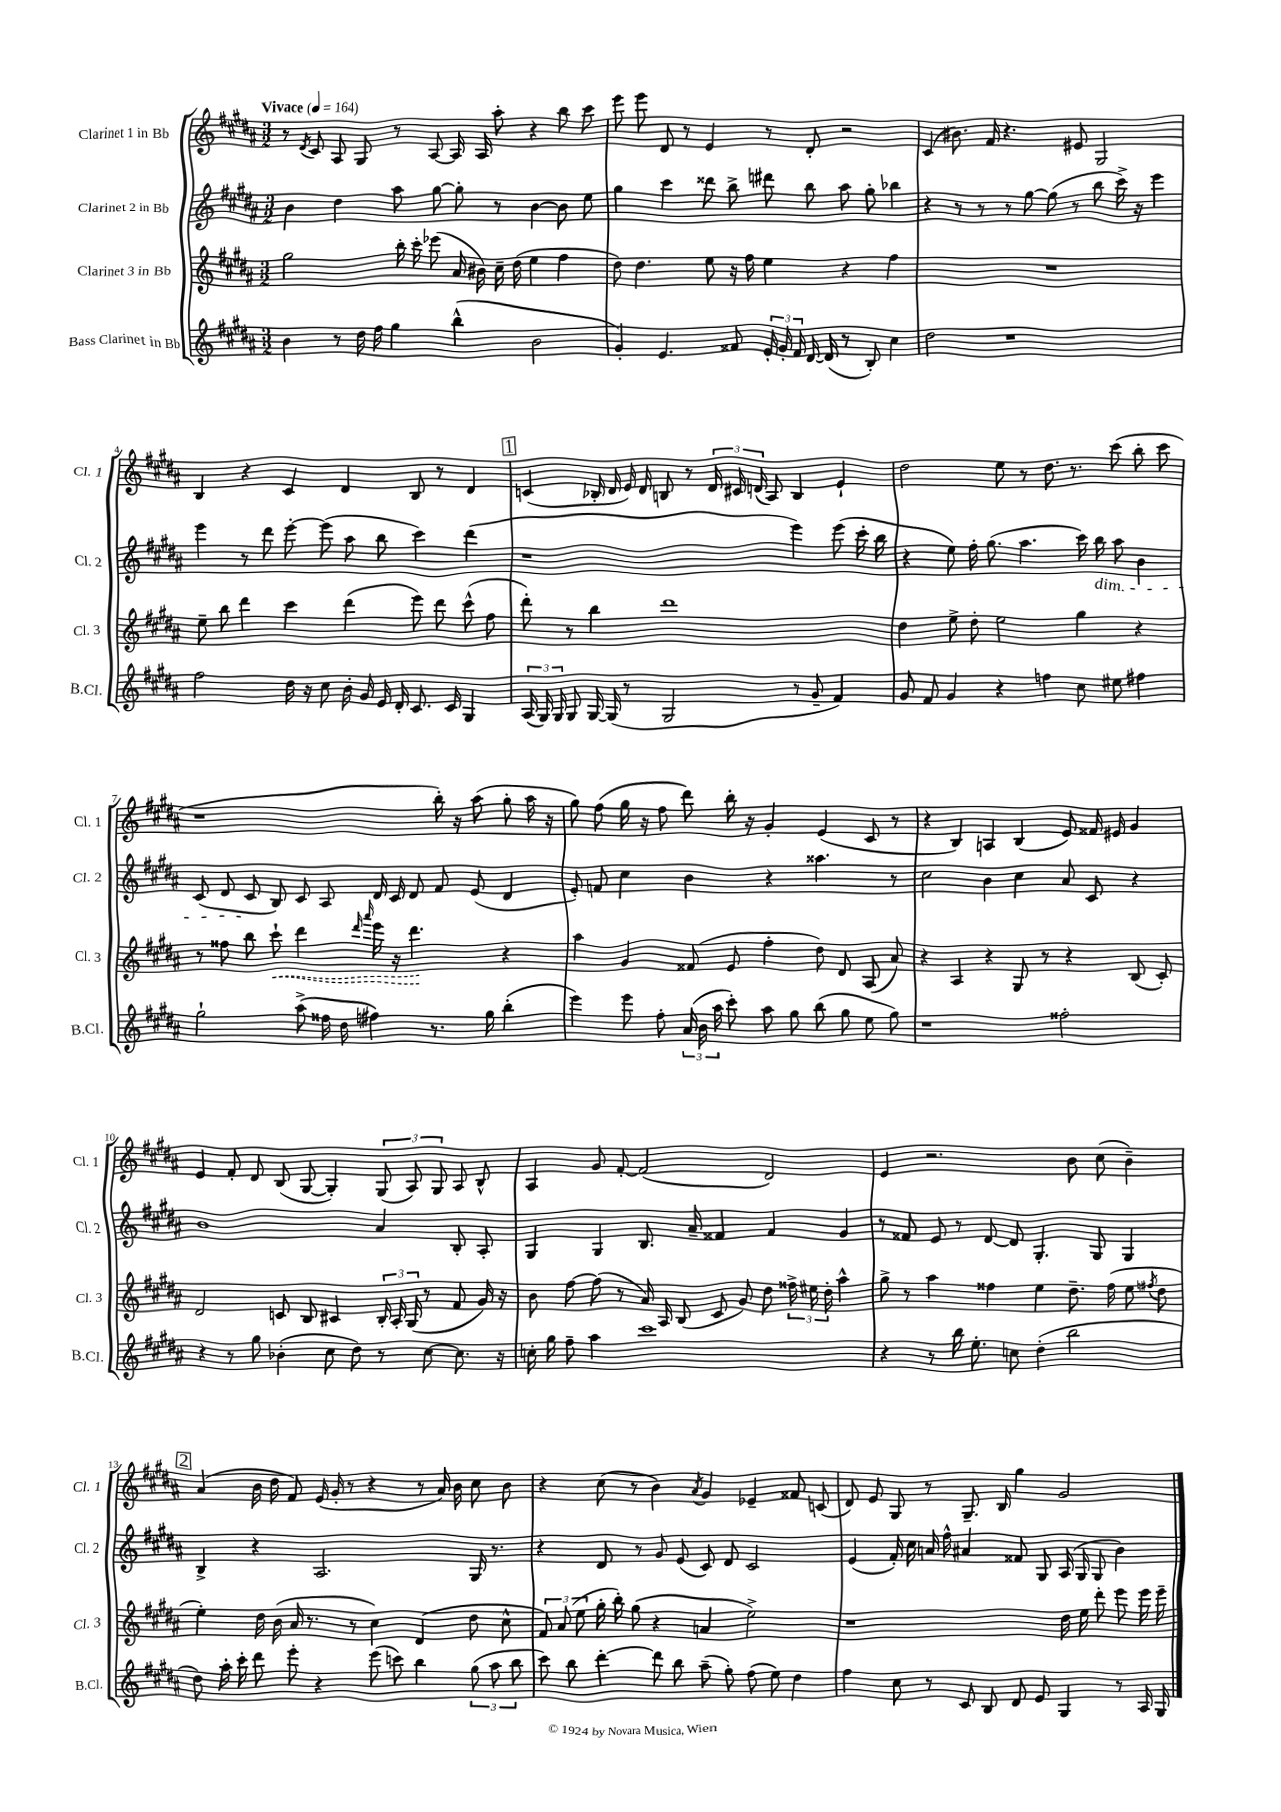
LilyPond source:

<<
\new StaffGroup <<
\new Staff = "s0" \with { instrumentName = "Clarinet 1 in Bb" shortInstrumentName = "Cl. 1" } {
    \clef treble \key b \major \numericTimeSignature \time 3/2 \tempo "Vivace" 4 = 164
    \autoBeamOff r8 \acciaccatura { dis'8 } cis'8 ais8 gis8 r8 ais8~ ais16 ais16 ais''8-. r4 b''8 cis'''8 |
    e'''8 e'''8 dis'8 r8 e'4 r8 dis'8-. r2 |
    cis'4( bis'8.) fis'16 r4. eis'8 gis2 |
    b4 r4 cis'4 dis'4 b8 r8 dis'4 |
    \mark \markup { \box "1" } c'4( bes16-. dis'16 e'16) dis'16 b8 r8 \tuplet 3/2 { dis'16 cis'16 d'16( } ais8) b4 e'4-! |
    dis''2 e''8 r8 dis''8. r8. cis'''8( b''8-. cis'''8 |
    r1 b''16-.) r16 ais''8( gis''8-. ais''16 r16 |
    gis''8) fis''8( gis''16 r16 fis''8 dis'''8) b''16-. r16 gis'4-. e'4( cis'8 r8 |
    r4 b4) a4 b4( e'8) fisis'16 eis'16 gis'4 |
    e'4 fis'8-. dis'8 b8( gis8~ gis4-.) \tuplet 3/2 { gis8( ais8) gis8 } ais8 b8-^ |
    ais4 gis'8 fis'8~-. fis'2( dis'2) |
    e'4 r2. b'8 cis''8( b'4--) |
    \mark \markup { \box "2" } ais'4( b'16 dis''16 fis'8) e'16( gis'16-. r8 r4 r8 ais'16) b'16 cis''8 b'8 |
    r4 cis''8( r8 b'4) \acciaccatura { ais'8 } gis'4 ees'4-- fisis'8 c'8( |
    dis'8) e'8 gis8 r8 gis8.-- b16 gis''4 gis'2 \bar "|." |
}
\new Staff = "s1" \with { instrumentName = "Clarinet 2 in Bb" shortInstrumentName = "Cl. 2" } {
    \clef treble \key b \major \numericTimeSignature \time 3/2
    \autoBeamOff b'4 dis''4 ais''8 gis''8~ gis''8-. r8 b'4~ b'8 e''8 |
    gis''4 cis'''4 disis'''8 b''8-> dis'''8 b''8 ais''8 gis''8-. bes''4 |
    r4 r8 r8 r8 gis''8~ gis''8( r8 b''8 cis'''16->) r16 e'''4 |
    e'''4 r8 dis'''8 e'''8~-. e'''8( ais''8 b''8 cis'''4) dis'''4( |
    \mark \markup { \box "1" } r1 e'''4) e'''8( cis'''16-. b''16 |
    r4 e''8) fis''16-. gis''8.( ais''4. cis'''16) b''16\dim ais''8 b'4 |
    cis'8( dis'8 cis'8\! b8) cis'8 ais8 dis'16 cis'16 dis'8 fis'8 e'8( dis'4 |
    e'8-.) f'8 cis''4 b'4 r4 aisis''4. r8 |
    cis''2 b'4 cis''4 ais'8 cis'8 r4 |
    b'1 ais'4 b8-. ais8-. |
    gis4 gis4 b8. ais'16-- fisis'4 fisis'4 gis'4 |
    r8 fisis'8 e'8 r8 dis'8~ dis'8 gis4.-. gis8 gis4 |
    \mark \markup { \box "2" } b4-> r4 ais2. gis16 r8. |
    r4 dis'8 r8 gis'8 e'8( cis'8) dis'8 cis'2 |
    e'4( fis'16-.) cis''16 a'16 fis''16-^ ais'4 fisis'8 gis8 ais16( gis16 gis8 b'4) \bar "|." |
}
\new Staff = "s2" \with { instrumentName = "Clarinet 3 in Bb" shortInstrumentName = "Cl. 3" } {
    \clef treble \key b \major \numericTimeSignature \time 3/2
    \autoBeamOff gis''2 b''16-. cis'''16-. ees'''8( ais'16 bis'16) cis''16-- dis''16( e''4 fis''4 |
    dis''8) dis''4. e''8 r16 fis''16 e''4 r4 fis''4 |
    R1. |
    e''8-- b''8 dis'''4 cis'''4 dis'''4( e'''8) dis'''8 cis'''8-^( fis''8 |
    \mark \markup { \box "1" } dis'''8-.) r8 b''4 dis'''1 |
    dis''4 e''8-> dis''8-. e''2 gis''4 r4 |
    r8 fisis''8 b''8 \once \override Hairpin.style = #'dashed-line cis'''8-!\< dis'''4 \grace { dis'''16 ais'''16 } e'''16 r16 dis'''4.\! r4 |
    ais''4 gis'4 fisis'8( e'8 fis''4-. dis''8) dis'8 ais8( ais'8) |
    r4 ais4 r4 gis8 r8 r4 b8( cis'8-.) |
    dis'2 c'8 b8 cis'4 \tuplet 3/2 { b16-. ais16-. gis16( } r8 fis'8 gis'16) r16 |
    b'8 fis''8~ fis''8( r8 ais'16) ais16 b8( cis'8 gis'8) dis''8 \tuplet 3/2 { fisis''16-> eis''16 dis''16-. } ais''4-^ |
    gis''8-> r8 ais''4 fisis''4 e''4 dis''8.-- fisis''16( e''8 \acciaccatura { fis''8 } dis''8 |
    \mark \markup { \box "2" } e''4-.) dis''16 b'16( ais'16 r8. r8 cis''4) dis'4( dis''8 cis''8-^ |
    \tuplet 3/2 { fis'8) ais'8( e''8 } gis''16-. b''16-.) gis''8( r4 a'4 e''2->) |
    r1 dis''16 e''16 dis'''8-. e'''8 e'''16 e'''16-- \bar "|." |
}
\new Staff = "s3" \with { instrumentName = "Bass Clarinet in Bb" shortInstrumentName = "B.Cl." } {
    \clef treble \key b \major \numericTimeSignature \time 3/2
    \autoBeamOff b'4 r8 dis''16 fis''16 gis''4 b''4-^( b'2 |
    gis'4-.) e'4. fisis'8 \tuplet 3/2 { e'16-. gis'16-. fisis'16 } dis'16~ dis'16( r8 b8-.) cis''4 |
    dis''2 r1 |
    fis''2 dis''16 r16 cis''8 b'16-. gis'16 e'16 dis'16-. cis'8. cis'16 gis4 |
    \mark \markup { \box "1" } \tuplet 3/2 { ais16( gis16) gis16 } gis8 gis16~ gis16( r8 gis2 r8 gis'8-- fis'4) |
    gis'8 fis'8 gis'4 r4 f''4 cis''8 eis''8 fis''4 |
    gis''2-! ais''8->( fisis''16 dis''16 fis''4) r8. gis''16 b''4-.( |
    e'''4) e'''8 fis''8-. \tuplet 3/2 { ais'16( b'16 ais''16 } cis'''8-.) ais''8 gis''8 b''8( gis''8 e''8 gis''8) |
    r1 fisis''2-. |
    r4 r8 gis''8 bes'4-.( cis''8 dis''8) r8 cis''8~ cis''8. r16 |
    c''16-. gis''16 fis''8-- ais''4 cis'''1 |
    r4 r8 b''16 e''8.-. c''8 dis''4-.( b''2 |
    \mark \markup { \box "2" } dis''8) ais''16-. cis'''16-. dis'''8 e'''8-. r4 e'''8( c'''8) b''4 \tuplet 3/2 { gis''8( ais''8 b''8 } |
    cis'''8) b''8 dis'''4~-. dis'''8 b''8 ais''8--( gis''8-.) fis''8( e''8) dis''4 |
    fis''4 cis''8 r8 cis'8 b8 dis'8 e'8 gis4 r8 ais16 gis16 \bar "|." |
}
>>
>>
